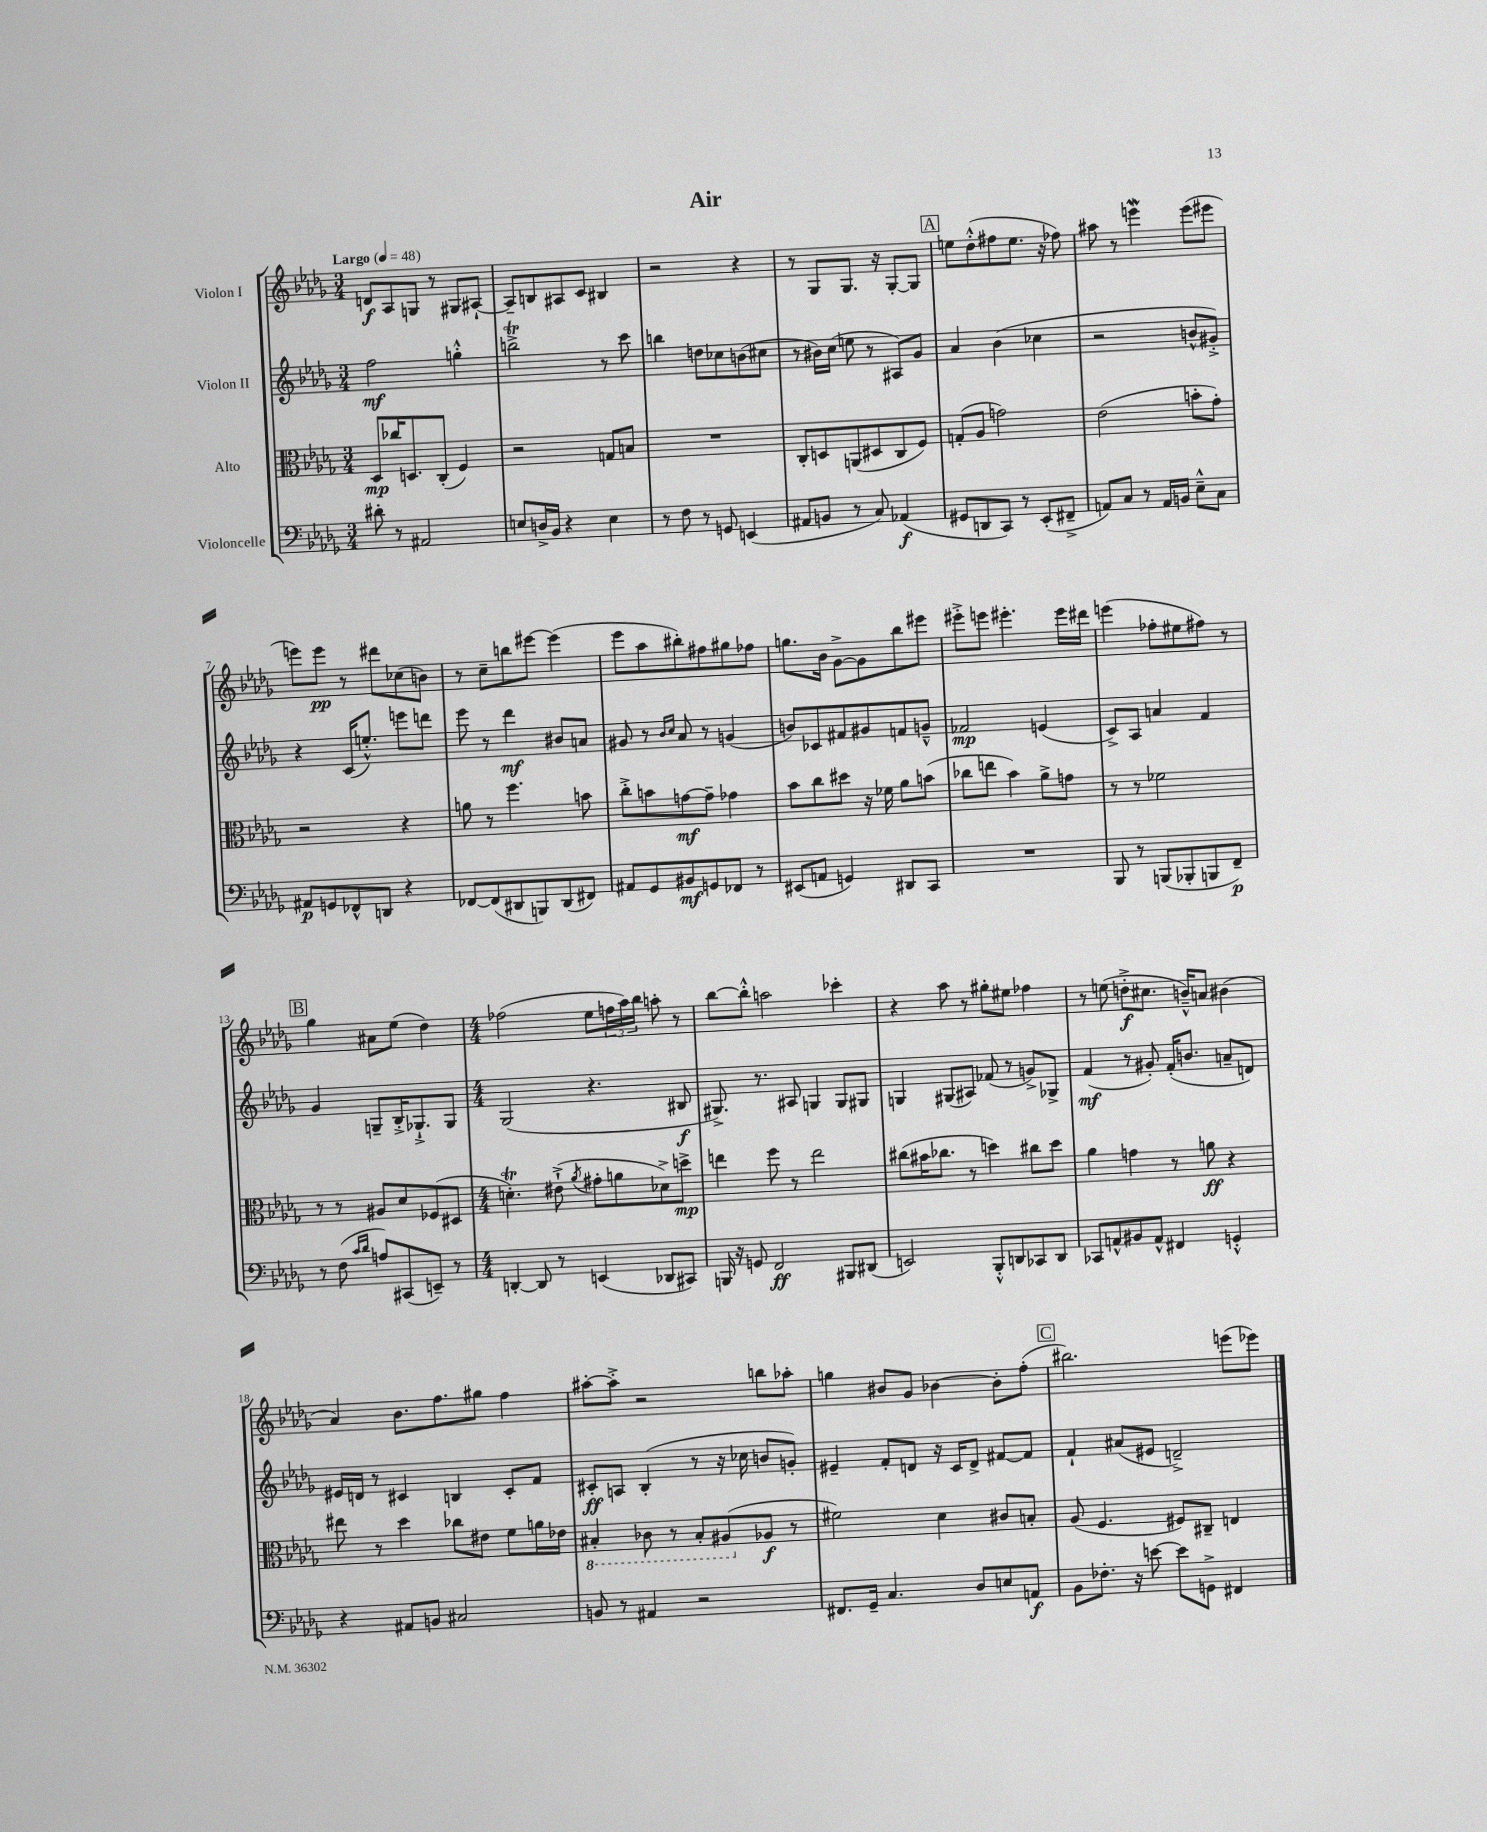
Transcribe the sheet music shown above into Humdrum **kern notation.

**kern	**dynam	**kern	**dynam	**kern	**dynam	**kern	**dynam
*part4	*part4	*part3	*part3	*part2	*part2	*part1	*part1
*staff4	*staff4	*staff3	*staff3	*staff2	*staff2	*staff1	*staff1
*I"Violoncelle	*	*I"Alto	*	*I"Violon II	*	*I"Violon I	*
*clefF4	*	*clefC3	*	*clefG2	*	*clefG2	*
*k[b-e-a-d-g-]	*	*k[b-e-a-d-g-]	*	*k[b-e-a-d-g-]	*	*k[b-e-a-d-g-]	*
*M3/4	*	*M3/4	*	*M3/4	*	*M3/4	*
*MM48	*	*MM48	*	*MM48	*	*MM48	*
=1	=1	=1	=1	=1	=1	=1	=1
!	!	!	!	!	!	!LO:TX:a:B:t=Largo	!
8d#X'\	.	8D-/L	mp	2ff\	mf	8dn/L	f
8r	.	16cc-X/K	.	.	.	8A-/	.
.	.	8.Dn/	.	.	.	.	.
2AA#X/	.	.	.	.	.	8Gn/J	.
.	.	(8C'/J	.	.	.	8r	.
.	.	4F/)	.	4ggn'^^\	.	8G#X/L	.
.	.	.	.	.	.	[8A#X`/J	.
=2	=2	=2	=2	=2	=2	=2	=2
8En/L	.	2r	.	2bbnt^\	.	8A#~/L]	.
16Dn^/L	.	.	.	.	.	8Bn/	.
16BB-/JJ	.	.	.	.	.	.	.
4r	.	.	.	.	.	8A#X/	.
.	.	.	.	.	.	8c/J	.
4E\	.	8Gn/L	.	8r	.	4B#X/	.
.	.	8Bn/J	.	8ccc\	.	.	.
=3	=3	=3	=3	=3	=3	=3	=3
8r	.	2.r	.	4bbn\	.	2r	.
8F\	.	.	.	.	.	.	.
8r	.	.	.	8ddn\L	.	.	.
8GGn/	.	.	.	8cc-X\	.	.	.
(4EEn/	.	.	.	(8bn\	.	4r	.
.	.	.	.	8cc#X\J	.	.	.
=4	=4	=4	=4	=4	=4	=4	=4
8AA#X/L	.	8C'/L	.	8r	.	8r	.
8BBn/J	.	8Dn/	.	16b#X\LL)	.	8G-/L	.
.	.	.	.	(16cc\JJ	.	.	.
8r	.	(8AAn/	.	8een\	.	8.G-/J	.
8C/)	.	8D#X/	.	8r	.	.	.
.	.	.	.	.	.	16r	.
(4AA-X/	f	8C/	.	8A#X/L)	.	[8G-'/L	.
.	.	8F/J)	.	8g-/J	.	8G-/J]	.
!!LO:REH:place=s1:t=A
=5	=5	=5	=5	=5	=5	=5	=5
8GG#X/L	.	(8Gn'/L	.	4a-/	.	8een\L	.
8DDn/	.	8A-/J	.	.	.	(8dd-'^^\	.
8CC/J)	.	2gn\)	.	(4b-\	.	8ff#X\	.
8r	.	.	.	.	.	8.ee\J	.
(8EE-'/L	.	.	.	4cc-X\	.	.	.
.	.	.	.	.	.	16r	.
8FF#X~^/J	.	.	.	.	.	8ff-X\)	.
=6	=6	=6	=6	=6	=6	=6	=6
8AAn/L)	.	(2e-\	.	2r	.	8aa#X\	.
8C/J	.	.	.	.	.	8r	.
8r	.	.	.	.	.	4eeenW\	.
16AA/LL	.	.	.	.	.	.	.
16BBn/JJ	.	.	.	.	.	.	.
8E-~^^\L	.	8bn'\L	.	8bn^^/L	.	(8eee\L	.
8C\J	.	8g-'\J)	.	8g#X'^/J)	.	8eee#X\J	.
!!LO:LB:g=z
=7	=7	=7	=7	=7	=7	=7	=7
8AA#X/L	p	2r	.	4r	.	8eeen\L)	.
8GGn/	.	.	.	.	.	8eee\J	pp
8FF-X^^/	.	.	.	(16c/KL	.	8r	.
.	.	.	.	8.een'^^/J)	.	.	.
8DDn/J	.	.	.	.	.	8ddd#X\L	.
4r	.	4r	.	8eeen\L	.	(8cc-X\	.
.	.	.	.	8dddn\J	.	8bn\J)	.
=8	=8	=8	=8	=8	=8	=8	=8
[8FF-X/L	.	8an\	.	8eee-\	.	8r	.
(8FF-/]	.	8r	.	8r	.	8cc~\L	.
8DD#X/	.	4.ff\	.	4ddd-\	mf	8bbn\	.
8BBBn/)	.	.	.	.	.	[8eee#X\J	.
(8DD#/	.	.	.	8b#X/L	.	(4eee#\]	.
8FF#X/J)	.	8bn\	.	8an/J	.	.	.
=9	=9	=9	=9	=9	=9	=9	=9
8AA#X/L	.	8cc'^\L	.	8g#X/	.	8eee-\L	.
8GG-/	.	8bn\	.	8r	.	8aa-\	.
.	.	.	.	16qqb-/LL	.	.	.
.	.	.	.	16qqcc/JJ	.	.	.
8BB#X/	mf	[8gn\	mf	8a-/	.	8bb#X'\)	.
8GGn/	.	8g~\J]	.	8r	.	8ff#X\	.
8FF-X/J	.	4g-X\	.	(4gn/	.	8gg#X\	.
8r	.	.	.	.	.	8ff-X\J	.
=10	=10	=10	=10	=10	=10	=10	=10
(8EE#X/L	.	8b-\L	.	8bn/L)	.	8.ggn\L	.
8AAn/J	.	8cc\	.	8c-X/	.	.	.
.	.	.	.	.	.	16b-\Jk	.
4GGn/)	.	8dd#X\J	.	8f#X/	.	[8g-^\L	.
.	.	16r	.	8g#X/	.	8g-\]	.
.	.	16f-X\	.	.	.	.	.
8DD#X/L	.	8a-\L	.	8fn/	.	8bb-\	.
8CC/J	.	(8bn\J	.	8gn~^^/J	.	8eee#X\J	.
=11	=11	=11	=11	=11	=11	=11	=11
2.r	.	8cc-X\L	.	2f-X/	mp	8eee#X'^\L	.
.	.	8een\J	.	.	.	8eeen\J	.
.	.	4b-\)	.	.	.	4.eee#X'\	.
.	.	8a-^\L	.	(4en/	.	.	.
.	.	8gn\J	.	.	.	16eee#\LL	.
.	.	.	.	.	.	16ddd#X\JJ	.
=12	=12	=12	=12	=12	=12	=12	=12
8BBB-/	.	8r	.	8c^/L)	.	(4eeen\	.
8r	.	8r	.	8A-/J	.	.	.
(8BBBn/L	.	2f-X\	.	4an/	.	8ff-X'\L	.
8BBB-X'/	.	.	.	.	.	8ee#X\	.
8BBBn/	.	.	.	4f/	.	8ff#X\J)	.
8FF~/J)	p	.	.	.	.	8r	.
!!LO:LB:g=z
!!LO:REH:place=s1:t=B
=13	=13	=13	=13	=13	=13	=13	=13
8r	.	8r	.	4g-/	.	4gg-\	.
(8F\	.	8r	.	.	.	.	.
16qqc/LL	.	.	.	.	.	.	.
16qqd-/JJ	.	.	.	.	.	.	.
8An/L)	.	8A#X/L	.	8Gn~/L	.	8a#X\L	.
(8CC#X/	.	8d-/	.	16B-'^/K	.	(8ee-\J	.
.	.	.	.	8.G-X`^/	.	.	.
8EEn~/J)	.	(8F-X/	.	.	.	4dd-\)	.
8r	.	8D#X/J	.	8G-/J	.	.	.
=14	=14	=14	=14	=14	=14	=14	=14
*M4/4	*	*M4/4	*	*M4/4	*	*M4/4	*
[4DDn'/	.	4.dnt'\)	.	(2G-/	.	(2ff-X\	.
8DD/]	.	.	.	.	.	.	.
8r	.	(8e#X`^\	.	.	.	.	.
.	.	8qa-/	.	.	.	.	.
(4EEn/	.	8g#X'\L	.	4.r	.	8ee-\L	.
.	.	8an\	.	.	.	24ffn\L	.
.	.	.	.	.	.	24aa-\)	.
.	.	.	.	.	.	24bb-\JJ	.
8DD-X/L	.	8d-X^\)	.	.	.	8aan'\	.
8CC#X/J)	.	8ddn^\J	mp	8B#X/	f	8r	.
=15	=15	=15	=15	=15	=15	=15	=15
16BBBn/	.	4een\	.	8.G#X^/)	.	[8bb-\L	.
16r	.	.	.	.	.	.	.
8GGn/	.	.	.	.	.	8bb-'^^\J]	.
.	.	.	.	8.r	.	.	.
2FF/	ff	8ff\	.	.	.	2aan\	.
.	.	8r	.	8A#X/	.	.	.
.	.	2ee\	.	4Gn/	.	.	.
8BBB#X/L	.	.	.	8G/L	.	4ccc-X'\	.
(8DD#X/J	.	.	.	8G#X/J	.	.	.
=16	=16	=16	=16	=16	=16	=16	=16
2EEn/)	.	(8cc#X\L	.	4Gn/	.	4r	.
.	.	16b#X\K	.	.	.	.	.
.	.	8.cc-X\J	.	.	.	.	.
.	.	.	.	(8G#X/L	.	8aa-\	.
.	.	8r	.	8A#X/J)	.	8r	.
8BBB-'^^/L	.	4ddn\)	.	(8f-X/	.	8gg#X'\L	.
8DDn/	.	.	.	8r	.	8ee#X\J	.
8CC-X/	.	8cc#X\L	.	8gn^/L)	.	4ff-X\	.
8DD/J	.	8dd\J	.	8G-X^/J	.	.	.
=17	=17	=17	=17	=17	=17	=17	=17
8CC-X/L	.	4a-\	.	(4f/	mf	8r	.
8AAn^^/	.	.	.	.	.	(8een\	.
8BB#X/	.	4gn\	.	8r	.	8ddn'^\L	f
8AA^^/J	.	.	.	8g#X'/)	.	8.cc#X\J	.
4FF#X/	.	8r	.	(16f'/KL	.	.	.
.	.	.	.	8.bn/J	.	16bn~^^/KL)	.
.	.	8an\	ff	.	.	8an/J	.
4GGn'^^/	.	4r	.	8an~/L	.	(4b#X\	.
.	.	.	.	8dn/J)	.	.	.
!!LO:LB:g=z
=18	=18	=18	=18	=18	=18	=18	=18
4r	.	8ee#X\	.	16e#X/LL	.	4a-/)	.
.	.	.	.	16dn/JJ	.	.	.
.	.	8r	.	8r	.	.	.
8AA#X/L	.	4dd-\	.	4c#X/	.	8.b-\L	.
8BBn/J	.	.	.	.	.	.	.
.	.	.	.	.	.	8.ff\	.
2C#X/	.	8cc-X\L	.	4Bn/	.	.	.
.	.	8e#X\J	.	.	.	8gg#X\J	.
.	.	8f\L	.	8c#'/L	.	4ff\	.
.	.	16an\L	.	8f/J	.	.	.
.	.	16e-X\JJ	.	.	.	.	.
=19	=19	=19	=19	=19	=19	=19	=19
*	*	*8ba	*	*	*	*	*
8BBn/	.	4BB#X'/	.	8c#X'/L	ff	[8aa#X'\L	.
8r	.	.	.	8An/J	.	8aa#'^\J]	.
4AA#X/	.	8C-X\	.	(4B-'/	.	2r	.
.	.	8r	.	.	.	.	.
2r	.	8BB#'/L	.	8r	.	.	.
.	.	(8AA#X/	.	16r	.	.	.
.	.	.	.	16cc-X\	.	.	.
*	*	*X8ba	*	*	*	*	*
.	.	8A-X/J	f	8bn/L	.	8bbn\L	.
.	.	8r	.	8gn'/J)	.	8aa-X'\J	.
=20	=20	=20	=20	=20	=20	=20	=20
8.FF#X/L	.	2f#X\)	.	4e#X~/	.	4ggn\	.
16GG-~/Jk	.	.	.	.	.	.	.
4.C/	.	.	.	8f'/L	.	8b#X/L	.
.	.	.	.	8dn/J	.	8g-/J	.
.	.	4d-\	.	16r	.	[4b-X\	.
.	.	.	.	16c/KL	.	.	.
8D-/L	.	.	.	8d^/J	.	.	.
8En/	.	8c#X/L	.	[8f#X/L	.	8b-'\L]	.
8AAn/J	f	8Bn'/J	.	8f#/J]	.	(8ff'\J	.
!!LO:REH:place=s1:t=C
=21	=21	=21	=21	=21	=21	=21	=21
8BB-\L	.	(8A-/	.	4f`/	.	2.bb#X\)	.
8.F-X'\J	.	4.F/	.	.	.	.	.
.	.	.	.	(8a#X/L	.	.	.
16r	.	.	.	.	.	.	.
[8en\	.	.	.	8e#X/J	.	.	.
8e\L]	.	8F#X/L)	.	2dn~^/)	.	.	.
8GGn^\J	.	8C#X~/J	.	.	.	.	.
4FF#X/	.	4En/	.	.	.	(8eeen\L	.
.	.	.	.	.	.	8eee-X\J)	.
==	==	==	==	==	==	==	==
*-	*-	*-	*-	*-	*-	*-	*-
